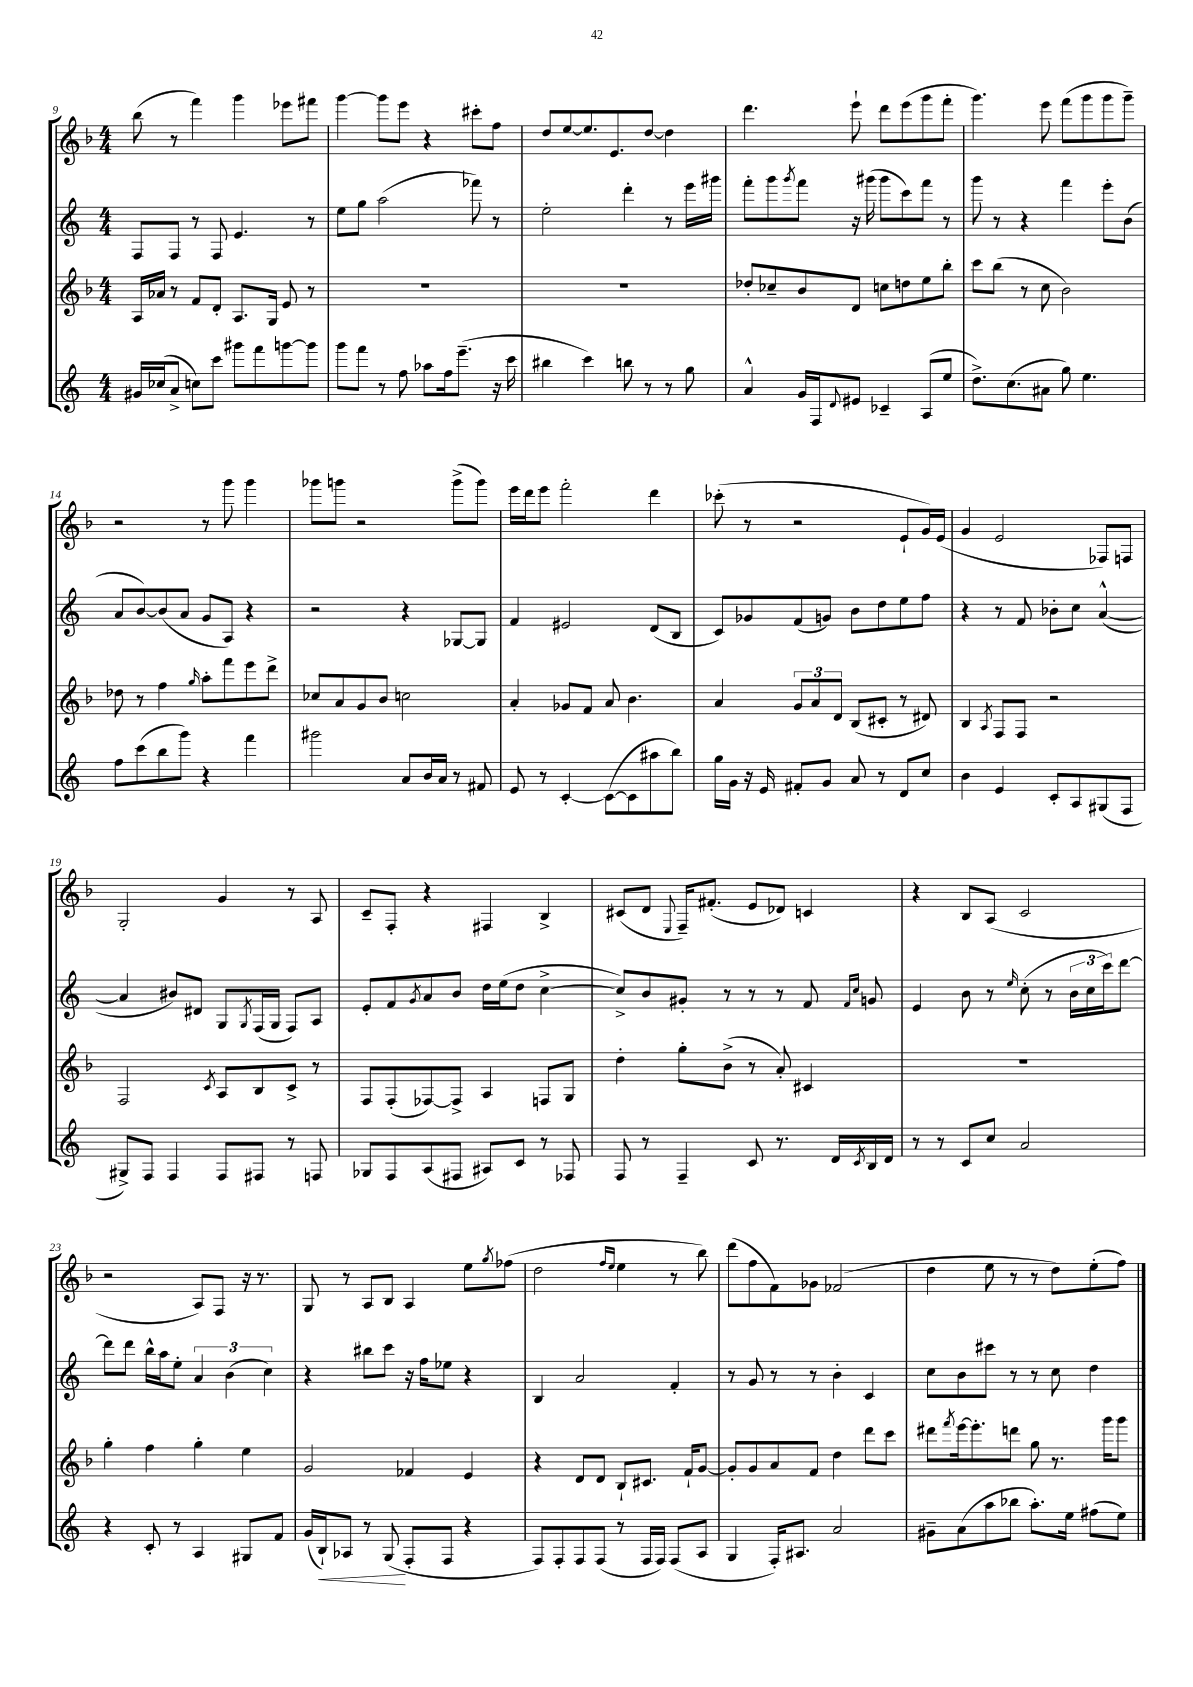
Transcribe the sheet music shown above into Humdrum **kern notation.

**kern	**kern	**kern	**kern
*staff4	*staff3	*staff2	*staff1
*clefG2	*clefG2	*clefG2	*clefG2
*k[]	*k[b-]	*k[]	*k[b-]
*M4/4	*M4/4	*M4/4	*M4/4
16g#	16A	8F	(8bb-
(16cc-	16a-	.	.
8a^	8r	8F	8r
8cc)	8f	8r	4fff)
8ccc	8d'	8F	.
8ggg#	8.A	4.e	4ggg
8fff	.	.	.
.	16G	.	.
[8ggg	8e	.	8eee-
8ggg]	8r	8r	8fff#
=	=	=	=
8ggg	1r	8ee	[4ggg
8fff	.	8gg	.
8r	.	(2aa	8ggg]
8ff	.	.	8eee
8aa-	.	.	4r
16ff	.	.	.
(8.eee~	.	.	.
.	.	8fff-)	8ccc#'
16r	.	8r	8ff
16ccc	.	.	.
=	=	=	=
4bb#	1r	2ee'	8dd
.	.	.	[8ee
4ccc)	.	.	8.ee]
.	.	.	8.e
8bb	.	4ddd'	.
8r	.	.	[8dd
8r	.	8r	4dd]
8gg	.	16eee	.
.	.	16ggg#	.
=	=	=	=
4a^^	8dd-'	8fff'	4.ddd
.	8cc-~	8ggg	.
.	.	8qggg	.
16g	8b-	8fff	.
16F	.	.	.
8qqd	.	.	.
8e#	8d	16r	8eee`
.	.	(16ggg#	.
4c-~	8cc	8ggg#	8ddd
.	8dd	8ccc)	(8eee
(8A	8ee	8fff	8ggg
8ee	8bb-'	8r	8fff'
=	=	=	=
8.dd^)	8ccc	8ggg	4.ggg)
.	(8bb-	8r	.
(8.cc	.	.	.
.	8r	4r	.
8a#	8cc	.	8eee
8gg)	2b-)	4fff	(8fff
4.ee	.	.	8ggg
.	.	8eee'	8ggg
.	.	(8b	8ggg~)
=	=	=	=
8ff	8dd-	8a	2r
(8ccc	8r	[8b)	.
8bb	4ff	(8b]	.
8ggg)	.	8a	.
.	16qqgg	.	.
4r	8aa'	8g	8r
.	8fff	8A)	8ggg
4fff	8eee	4r	4ggg
.	8ddd^	.	.
=	=	=	=
2ggg#	8cc-	2r	8ggg-
.	8a	.	8ggg
.	8g	.	2r
.	8b-	.	.
8a	2cc	4r	.
16b	.	.	.
16a	.	.	.
8r	.	[8G-	(8ggg^
8f#	.	8G-]	8ggg)
=	=	=	=
8e	4a'	4f	16eee
.	.	.	16ddd
8r	.	.	8eee
[4c'	8g-	2e#	2fff'
.	8f	.	.
(8c_	8a	.	.
8c]	4.b-	.	.
8aa#	.	(8d	4ddd
8bb)	.	8B	.
=	=	=	=
16gg	4a	8c)	(8ccc-'
16g	.	.	.
16r	.	8g-	8r
16e	.	.	.
8f#'	12g	(8f	2r
.	12a	.	.
8g	.	8g)	.
.	12d	.	.
8a	(8B-	8b	.
8r	8c#'	8dd	.
8d	8r	8ee	8e`
8cc	8d#)	8ff	16g)
.	.	.	(16e
=	=	=	=
4b	4B-	4r	4g
.	8qA	.	.
4e	8F	8r	2e
.	8F	8f	.
8c'	2r	8b-'	.
8A	.	8cc	.
(8G#	.	([4a^^	8F-)
8F	.	.	8F
=	=	=	=
8G#^)	2F	4a]	2G'
8F	.	.	.
4F	.	8b#)	.
.	.	8d#	.
.	8qc	.	.
8F	8A	8G	4g
.	.	8qG	.
8F#	8B-	(16F	.
.	.	16G	.
8r	8c^	8F)	8r
8F	8r	8A	8A
=	=	=	=
8G-	8F	8e'	8c~
8F	(8F'	8f	8F'
.	.	8qg	.
(8A	[8F-)	8a	4r
8F#	8F-^]	8b	.
8A#)	4A	16dd	4F#
.	.	(16ee	.
8c	.	8dd	.
8r	8F	[4cc^	4B-^
8F-	8G	.	.
=	=	=	=
8F	4dd'	8cc^])	(8c#
8r	.	8b	8d
.	.	.	8qqE
4F~	8gg'	8g#'	16F~)
.	.	.	(8.f#'
.	(8b-^	8r	.
8c	8r	8r	8e
8.r	8a')	8r	8d-)
.	4c#	8f	4c
16d	.	.	.
.	.	16qqf	.
8qc	.	16qqcc	.
16B	.	8g	.
16d	.	.	.
=	=	=	=
8r	1r	4e	4r
8r	.	.	.
8c	.	8b	8B-
8cc	.	8r	(8A
.	.	16qqee	.
2a	.	(8cc'	2c
.	.	8r	.
.	.	24b	.
.	.	24cc	.
.	.	24ccc)	.
.	.	[8ddd	.
=	=	=	=
4r	4gg'	8ddd]	2r
.	.	8ddd	.
8c'	4ff	16bb^^	.
.	.	16aa	.
8r	.	8ee'	.
4A	4gg'	6a	8A)
.	.	.	8F
.	.	(6b	.
8G#	4ee	.	16r
.	.	.	8.r
.	.	6cc)	.
8f	.	.	.
=	=	=	=
(16g	2g	4r	8G
16B`)	.	.	.
8A-	.	.	8r
8r	.	8bb#	8A
(8G	.	8ccc	8B-
8F'	4f-	16r	4A
.	.	16ff	.
8F	.	8ee-	.
4r	4e	4r	8ee
.	.	.	8qgg
.	.	.	(8ff-
=	=	=	=
8F)	4r	4B	2dd
8F'	.	.	.
8F	8d	2a	.
(8F	8d	.	.
.	.	.	16qqff
.	.	.	16qqee
8r	8B-`	.	4ee
16F	8.c#	.	.
16F)	.	.	.
(8F	.	4f'	8r
.	16f`	.	.
8A	[8g	.	8bb-)
=	=	=	=
4G	8g']	8r	(8ddd
.	8g	8g	8ff
16F')	8a	8r	8f)
8.A#	.	.	.
.	8f	8r	8g-
2a	4dd	4b'	(2f-
.	8ddd	4c	.
.	8ccc	.	.
=	=	=	=
8g#~	8ddd#	8cc	4dd
.	8qfff	.	.
(8a	[16eee	8b	.
.	8.eee']	.	.
8aa	.	8ccc#	8ee
8bb-	8ddd	8r	8r
8.aa')	8gg	8r	8r
.	8.r	8cc	8dd)
16ee	.	.	.
(8ff#	.	4dd	(8ee'
.	16ggg	.	.
8ee)	8ggg	.	8ff)
==	==	==	==
*-	*-	*-	*-
